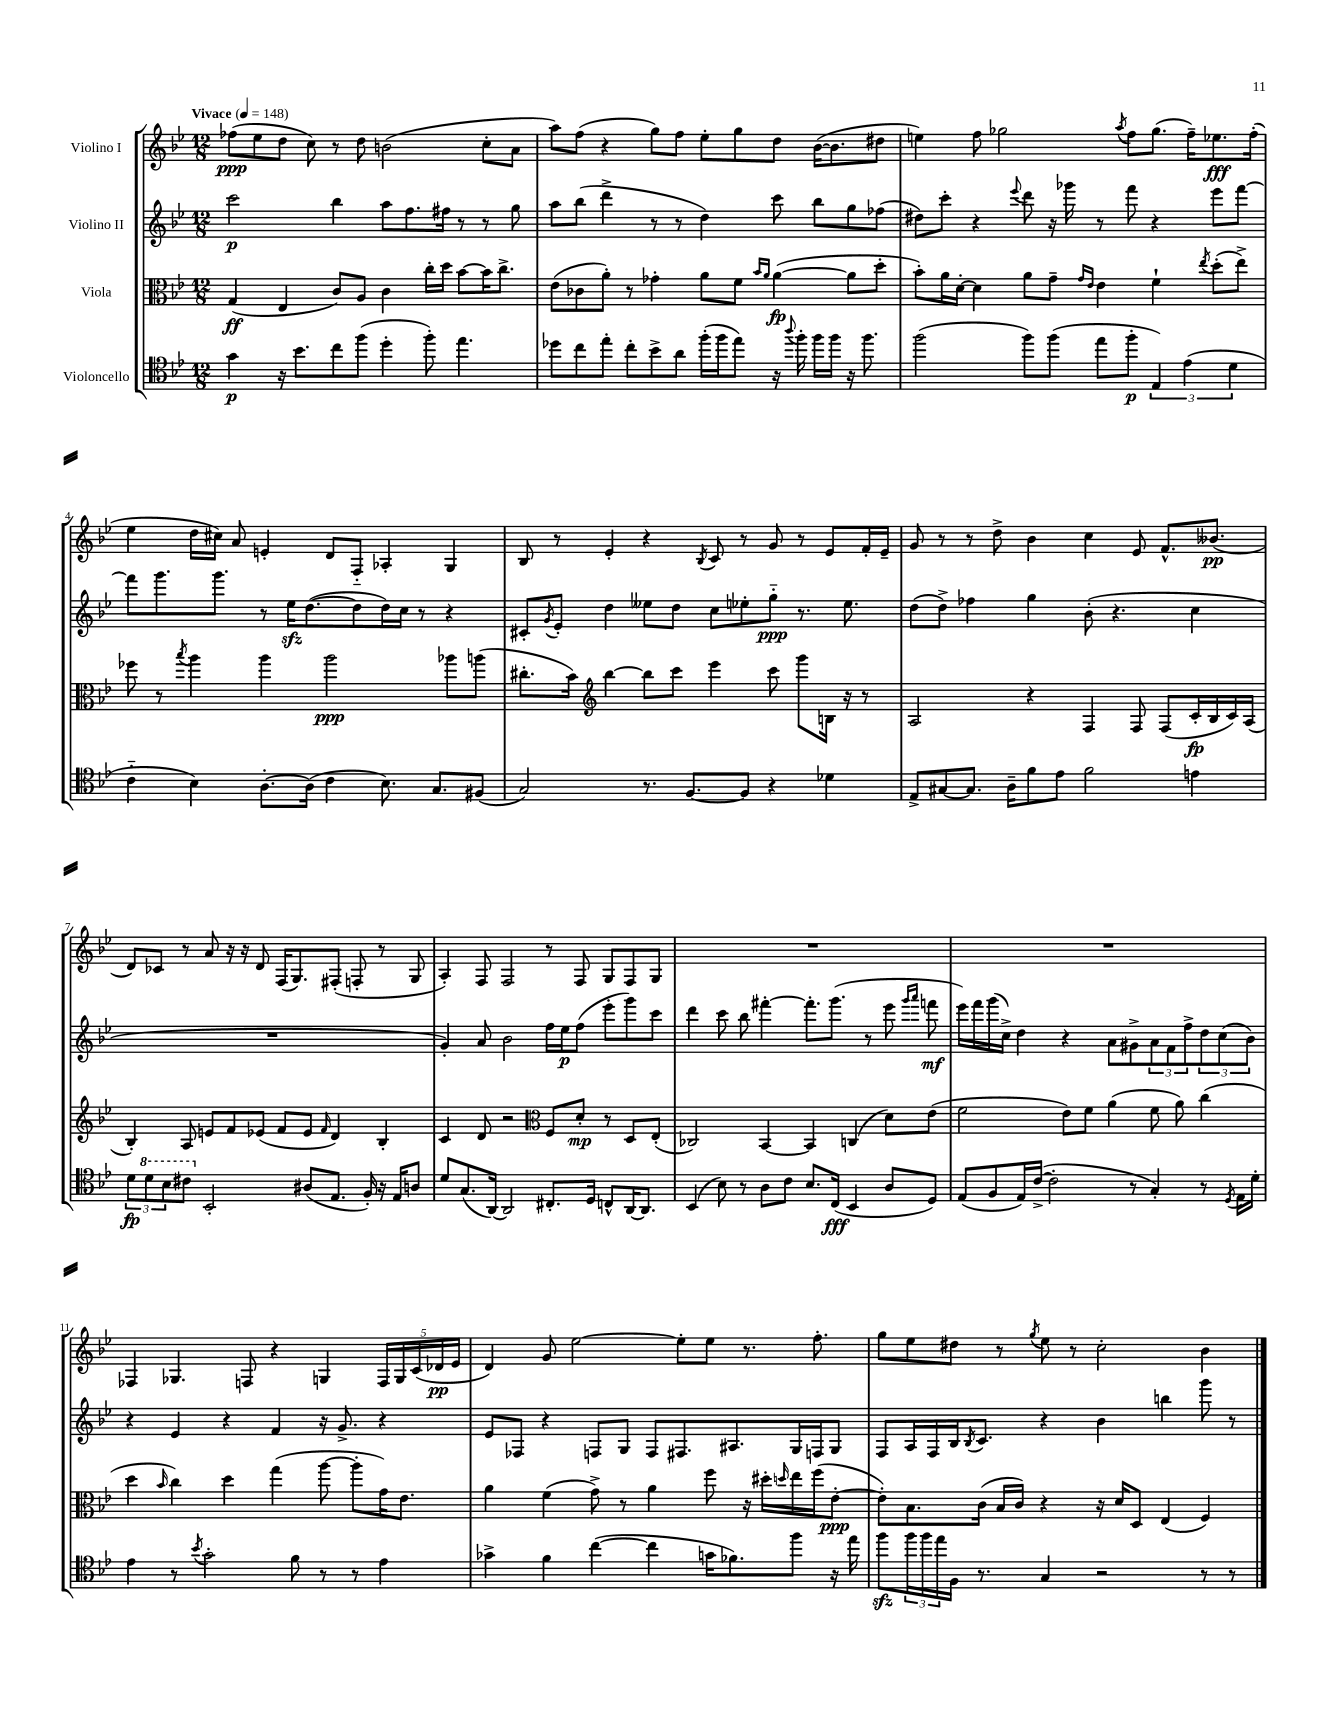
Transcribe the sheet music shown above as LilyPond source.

<<
\new StaffGroup <<
\new Staff = "s0" \with { instrumentName = "Violino I" } {
    \clef treble \key bes \major \numericTimeSignature \time 12/8 \tempo "Vivace" 4 = 148
    fes''8\ppp( ees''8 d''8 c''8) r8 d''8 b'2( c''8-. a'8 |
    a''8) f''8( r4 g''8) f''8 ees''8-. g''8 d''8 bes'16~( bes'8. dis''8 |
    e''4) f''8 ges''2 \acciaccatura { a''8 } f''8 ges''8.( f''16--) ees''8.\fff f''16-.( |
    ees''4 d''16 cis''16) a'8 e'4-. d'8 f8-_ aes4-. g4 |
    bes8 r8 ees'4-. r4 \acciaccatura { bes8 } c'8 r8 g'8 r8 ees'8 f'16-. ees'16-- |
    g'8 r8 r8 d''8-> bes'4 c''4 ees'8 f'8.-^ beses'8.\pp( |
    d'8) ces'8 r8 a'8 r16 r16 d'8 f16( g8.) fis8-.( f8-. r8 g8 |
    a4-.) f8 f2 r8 f8 g8 f8 g8 |
    R1. |
    R1. |
    fes4 ges4. f8 r4 g4 \tuplet 5/4 { f16 g16 c'16( des'16\pp ees'16 } |
    d'4) g'8 ees''2~ ees''8-. ees''8 r8. f''8.-. |
    g''8 ees''8 dis''8 r8 \acciaccatura { g''8 } ees''8 r8 c''2-. bes'4 \bar "|." |
}
\new Staff = "s1" \with { instrumentName = "Violino II" } {
    \clef treble \key bes \major \numericTimeSignature \time 12/8
    c'''2\p bes''4 a''8 f''8. fis''16 r8 r8 g''8 |
    a''8 bes''8( d'''4-> r8 r8 d''4) c'''8 bes''8 g''8 fes''8( |
    dis''8) c'''8-. r4 \appoggiatura { ees'''8 } d'''8 r16 ges'''16 r8 f'''8 r4 ees'''8 f'''8~ |
    f'''8 g'''8. g'''8. r8 ees''16\sfz d''8.~( d''8 d''16) c''16 r8 r4 |
    cis'8-. \acciaccatura { g'8 } ees'8-. d''4 eeses''8 d''8 c''8 ees''8-. g''8-_\ppp r8. ees''8. |
    d''8( d''8->) fes''4 g''4 bes'8-.( r4. c''4 |
    R1. |
    g'4-.) a'8 bes'2 f''16 ees''16\p f''8( ees'''8-. g'''8) c'''8 |
    d'''4 c'''8 bes''8 fis'''4~-. fis'''8.-. g'''8.( r8 ees'''8 \grace { g'''16 a'''16 } f'''8\mf |
    ees'''16) f'''16 g'''16( c''16->) d''4 r4 a'8 gis'8-> \tuplet 3/2 { a'8 f'8 f''8-> } \tuplet 3/2 { d''8 c''8( bes'8) } |
    r4 ees'4 r4 f'4 r16 g'8.-> r4 |
    ees'8 fes8 r4 f8 g8 f8 fis8. ais8. g16 f16 g8 |
    f8 a16 f16 bes16 \acciaccatura { bes8 } c'8. r4 bes'4 b''4 g'''8 r8 \bar "|." |
}
\new Staff = "s2" \with { instrumentName = "Viola" } {
    \clef alto \key bes \major \numericTimeSignature \time 12/8
    g4\ff( ees4 c'8) a8 c'4 c''16-. d''16 bes'8~ bes'16 c''8.-> |
    ees'8( ces'8 a'8-.) r8 ges'4-. a'8 f'8 \grace { bes'16 a'16 } a'4~\fp( a'8 d''8-. |
    bes'8-.) a'16 d'16~-. d'4 a'8 g'8-- \grace { g'16 ees'16 } ees'4 f'4-! \acciaccatura { ees''8 } d''8-.( ees''8->) |
    fes''8 r8 \acciaccatura { bes''8 } a''4 a''4 a''2\ppp aes''8 a''8( |
    cis''8.-. bes'16) \clef treble bes''4~ bes''8 c'''8 ees'''4 c'''8 g'''8 b16 r16 r8 |
    a2 r4 f4 f8 f8( c'16-.\fp bes16 c'16) a16( |
    bes4-.) a8 e'8 f'8 ees'8( f'8 ees'8 \grace { f'16 } d'4) bes4-. |
    c'4 d'8 r2 \clef alto f8 d'8-.\mp r8 d8 ees8-.( |
    ces2) bes,4~ bes,4 c4( d'8) ees'8( |
    f'2 ees'8) f'8 a'4( f'8 a'8) c''4( |
    d''4 \grace { bes'16 } c''4) d''4 g''4( a''8~ a''8-. g'16) ees'8. |
    a'4 f'4( g'8->) r8 a'4 f''8 r16 dis''16-. \grace { d''16 } ees''16 f''16( ees'8~-.\ppp |
    ees'8-.) bes8. c'16( bes16 c'16) r4 r16 d'16 d8 ees4( f4) \bar "|." |
}
\new Staff = "s3" \with { instrumentName = "Violoncello" } {
    \clef tenor \key bes \major \numericTimeSignature \time 12/8
    g'4\p r16 bes'8. c''8 f''8( d''4-. f''8-.) ees''4. |
    des''8 c''8 ees''8-. c''8-. bes'8-> a'8 f''16-.( f''16 ees''8) r16 \appoggiatura { a''8 } f''16-. f''16 f''16 r16 f''8. |
    f''2( f''8) f''8( ees''8 f''8-.\p \tuplet 3/2 { ees4) ees'4( d'4 } |
    c'4-_ bes4) a8.~-. a16( c'4 bes8.) g8. fis8( |
    g2) r8. f8.~ f8 r4 des'4 |
    ees8-> gis8~ gis8. a16-- f'8 ees'8 f'2 e'4 |
    \tuplet 3/2 { d'8\fp \ottava #1 d''8 bes'8 } cis''8 \ottava #0 bes,2-. ais8( ees8. f16-.) r16 ees16 a8 |
    d'8 g8.( a,16~) a,2 cis8.-. d16 c8-^ a,16~ a,8. |
    bes,4( bes8) r8 a8 c'8 bes8. c16\fff( bes,4 a8 d8) |
    ees8( f8 ees16) c'16~->( c'2-. r8 g4-.) r8 \acciaccatura { d8 } ees16 d'16-. |
    ees'4 r8 \acciaccatura { bes'8 } g'2-. f'8 r8 r8 ees'4 |
    ges'4-> f'4 c''4~( c''4 g'16 fes'8.) f''8 r16 ees''16 |
    f''8\sfz \tuplet 3/2 { f''16 f''16 ees''16 } f16 r8. g4 r2 r8 r8 \bar "|." |
}
>>
>>
